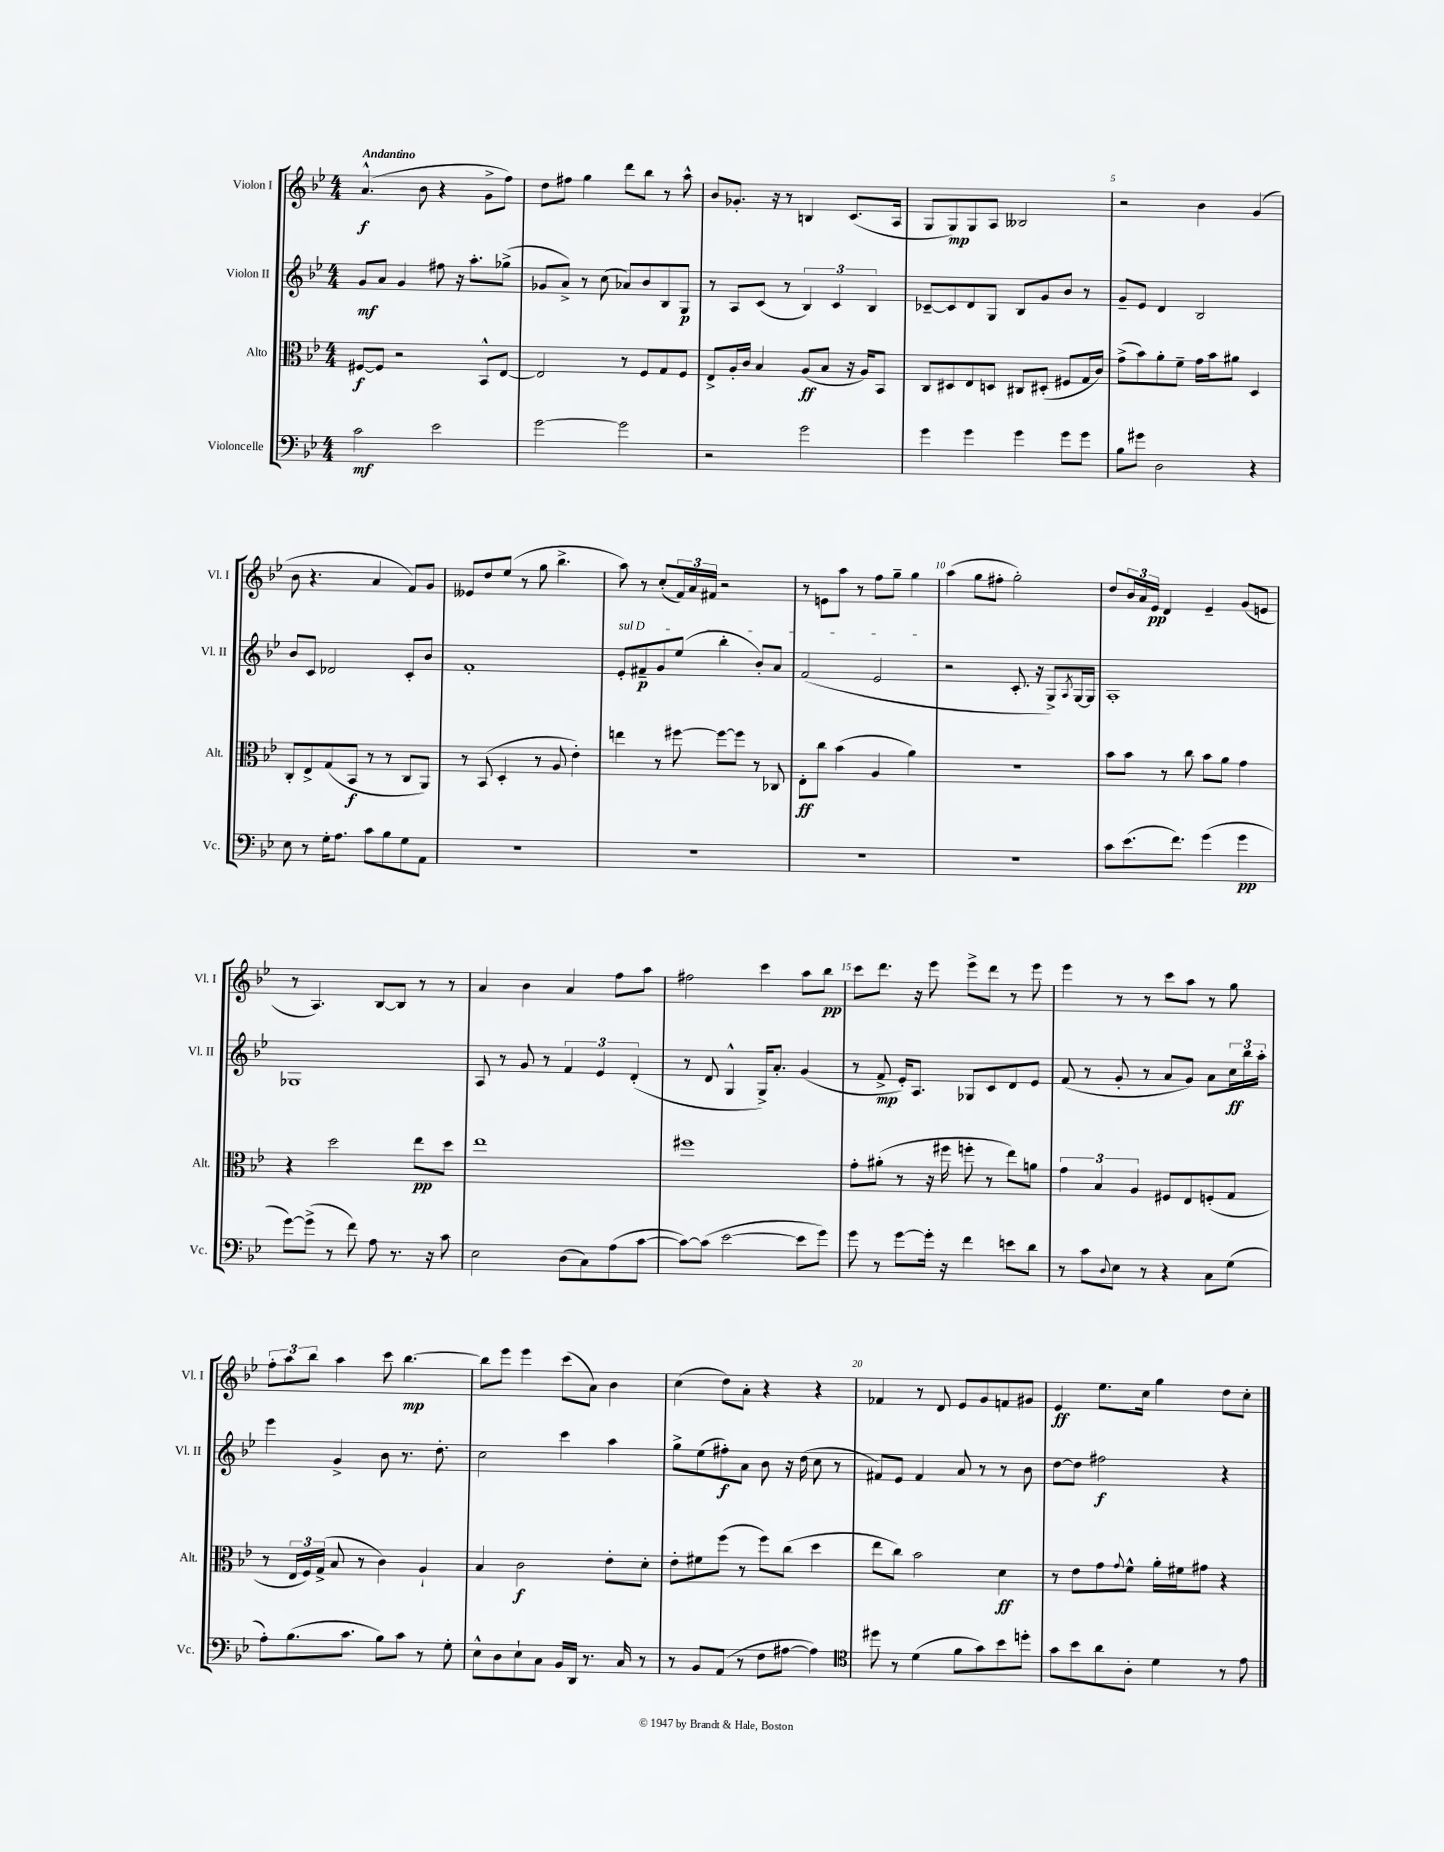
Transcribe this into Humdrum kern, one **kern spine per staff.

**kern	**kern	**kern	**kern
*staff4	*staff3	*staff2	*staff1
*clefF4	*clefC3	*clefG2	*clefG2
*k[b-e-]	*k[b-e-]	*k[b-e-]	*k[b-e-]
*M4/4	*M4/4	*M4/4	*M4/4
2c	[8F#	8g	(4.a^^
.	8F#]	8a	.
.	2r	4g	.
.	.	.	8b-
2e-	.	8ff#	4r
.	.	16r	.
.	.	8.aa'	.
.	8BB-^^	.	8g^
.	[8E-	(8gg-^	8ff)
=	=	=	=
[2g	2E-]	8g-	8dd
.	.	8a^)	8ff#
.	.	8r	4gg
.	.	(8cc	.
2g]	8r	8a-)	8ddd
.	8F	8b-	8bb-
.	8G	8B-	8r
.	8F	8G	8aa^^
=	=	=	=
2r	8E-^	8r	8b-
.	16A'	8A	8.g-'
.	16c	.	.
.	4B-	(8c	.
.	.	.	16r
.	.	8r	8r
2g	(8A	6B-)	4B
.	8B-	.	.
.	.	6c	.
.	16r	.	(8.c
.	16A)	.	.
.	.	6B-	.
.	8BB-	.	.
.	.	.	16A
=	=	=	=
4g	8C	[8c-~	8G
.	8D#	8c-]	8G)
4g	8E-	8d	8G
.	8D	8G	8A
4g	8C#	8B-	2B--
.	(8D#'	8g	.
8g	8F#	8b-	.
8g	16G	8r	.
.	16c)	.	.
=	=	=	=
8B-	(8g^	8g~	2r
8g#	8b-)	8e-	.
2D	8a'	4d	.
.	8f~	.	.
.	16g	2B-	4b-
.	16b-	.	.
.	8a#	.	.
4r	4D	.	(4g
=	=	=	=
8E-	8C'	8b-	8b-
8r	8E-^	8c	4.r
16G'	(8G	2d-	.
8.A	.	.	.
.	8BB-	.	.
8c	8r	.	4a
8B-	8r	.	.
8G	8C	8c'	8f)
8AA	8AA)	8b-	8g
=	=	=	=
1r	8r	1f'	8e--
.	(8BB-	.	8dd
.	4D'	.	(8ee-
.	.	.	8r
.	8r	.	8gg
.	8A	.	4.bb-^
.	4e-')	.	.
=	=	=	=
1r	4ee	8e-'	8aa)
.	.	8f#~	8r
.	8r	8g	(8cc'
.	[8ff#	(8ee-	24f)
.	.	.	24a
.	.	.	24f#
.	8ff#_	4bb-'	2r
.	8ff#]	.	.
.	8r	8b-')	.
.	8C-	8a	.
=	=	=	=
1r	8E-'	(2f	8r
.	8cc	.	8e
.	(4b-	.	8aa
.	.	.	8r
.	4A	2e-	8ff
.	.	.	8gg~
.	4a)	.	4gg
=	=	=	=
1r	1r	2r	(4aa
.	.	.	8gg
.	.	.	8ff#'
.	.	8.c'	2gg')
.	.	16r	.
.	.	8G^)	.
.	.	8qA	.
.	.	[16G	.
.	.	16G]	.
=	=	=	=
8c	8b-	1A'	8dd
(8.e-	8b-	.	24b-
.	.	.	24a
.	.	.	24e-
.	8r	.	4d
8.f)	.	.	.
.	8cc	.	.
(4g	8b-	.	4e-~
.	8a	.	.
4g	4g	.	(8g
.	.	.	8e
=	=	=	=
[8g)	4r	1G-	8r
(8g^]	.	.	4.A)
8r	2dd	.	.
8f)	.	.	.
8A	.	.	[8B-
8.r	.	.	8B-]
.	8ee-	.	8r
16r	.	.	.
8c	8dd	.	8r
=	=	=	=
2E-	1ee-	8A	4a
.	.	8r	.
.	.	8g	4b-
.	.	8r	.
(8D	.	6f	4a
8C)	.	.	.
.	.	6e-	.
(8A	.	.	8ff
.	.	(6d'	.
[8c	.	.	8aa
=	=	=	=
8c_)	1ff#	8r	2ff#
(8c]	.	8d	.
[2e-	.	4G^^	.
.	.	16G^)	4ccc
.	.	8.a'	.
8e-]	.	(4g	8aa
8g)	.	.	8bb-
=	=	=	=
8g	8g'	8r	8ccc
8r	(8a#'	8f^	8.ddd
[8g	8r	16e-')	.
.	.	8.A	16r
16g']	16r	.	8eee-
16r	16ff#	.	.
4f	8ff'	8G-	8eee-^
.	8r	8c	8ddd
8e	8ee-)	8d	8r
8d	8a	8e-	8eee-
=	=	=	=
8r	6g	(8f	4eee-
8c	.	8r	.
.	6B-	.	.
8qqD	.	.	.
8E-	.	8g'	8r
.	6A	.	.
8r	.	8r	8r
4r	8F#	8a	8ccc
.	8E-	8g)	8aa
8C	(8F'	8a	8r
(8G	8G	24cc	8gg
.	.	24bb-	.
.	.	24aa'	.
=	=	=	=
8A')	8r	4eee-	12ff'
.	.	.	12aa
(8.B-	24E-	.	.
.	24F)	.	12bb-
.	(24G^	.	.
.	8B-	4g^	4aa
8.c	.	.	.
.	8r	.	.
8B-)	4c)	8b-	8ccc
8c	.	8.r	[4.bb-
8r	4A`	.	.
.	.	8.dd'	.
8G'	.	.	.
=	=	=	=
8E-^^	4B-	2cc	8bb-]
8D	.	.	8eee-
8E-`	2c	.	4eee-
8C	.	.	.
16BB-	.	4ccc	(8ccc
16DD	.	.	.
8.r	.	.	8a)
.	8e-'	4aa	4b-
16C	.	.	.
8r	8d'	.	.
=	=	=	=
8r	8e-'	8gg^	(4cc
8BB-	8f#	(8ee-	.
(8AA	(8ff	8ff#')	8dd)
8r	8r	8a	8a'
8F	8ff)	8b-	4r
[8A#	(8cc	16r	.
.	.	(16dd	.
4A#])	4dd	8cc	4r
.	.	8r	.
=	=	=	=
*clefC4	*	*	*
8dd#	8ee-	8f#)	4f-
8r	8cc)	8e-	.
(4d	2b-	4f#	8r
.	.	.	8d
8f	.	8a	8e-
8g)	.	8r	8g
8b-	4d	8r	8f
8dd'	.	8b-	8g#
=	=	=	=
8g	8r	[8dd	4e-
8b-	8e-	8dd]	.
8a	8g	2ff#	8.ee-
.	8qqg	.	.
8A'	8f^^	.	.
.	.	.	16cc
4d	16a'	.	4gg
.	16f#	.	.
.	8g#	.	.
8r	4r	4r	8dd
8e-	.	.	8cc'
==	==	==	==
*-	*-	*-	*-
